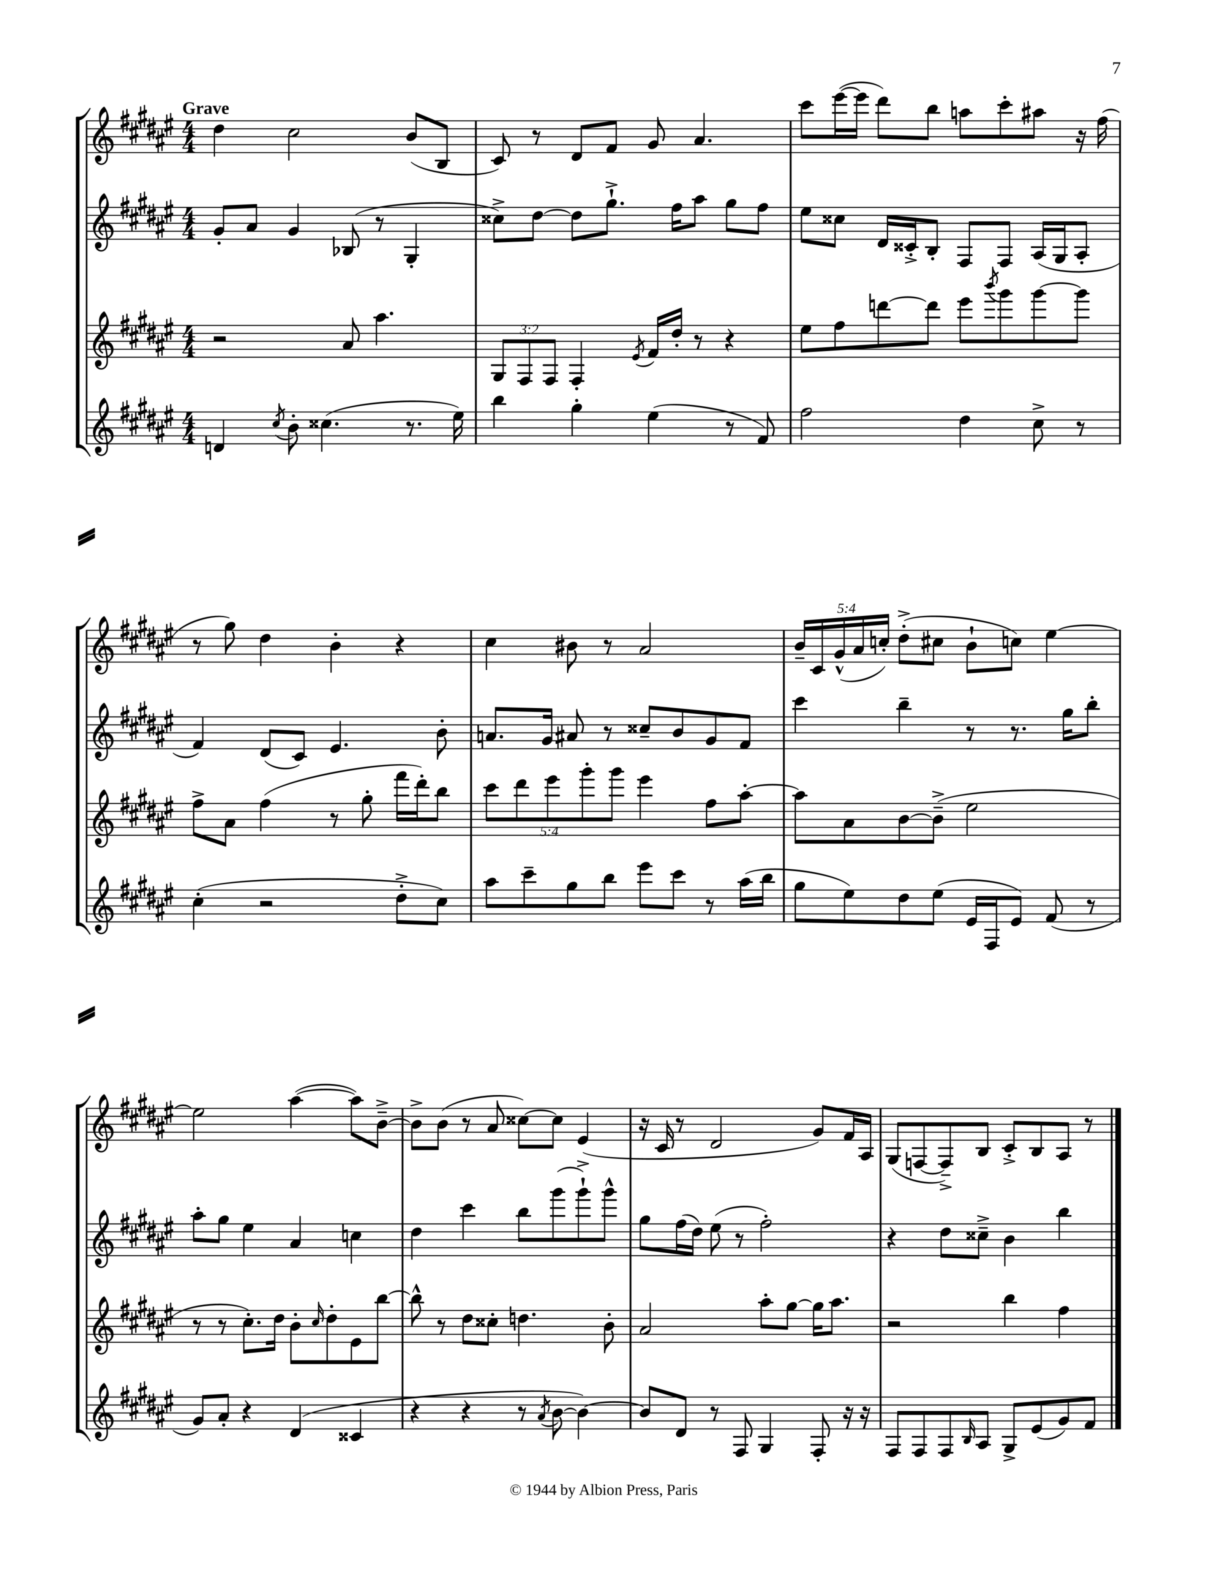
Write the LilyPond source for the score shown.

<<
\new StaffGroup <<
\new Staff = "s0" {
    \clef treble \key fis \major \numericTimeSignature \time 4/4 \override Staff.TupletNumber.text = #tuplet-number::calc-fraction-text \tempo "Grave"
    dis''4 cis''2 b'8( b8 |
    cis'8) r8 dis'8 fis'8 gis'8 ais'4. |
    cis'''8 eis'''16~( eis'''16 dis'''8) b''8 a''8 cis'''8-. ais''8 r16 fis''16( |
    r8 gis''8) dis''4 b'4-. r4 |
    cis''4 bis'8 r8 ais'2 |
    \tuplet 5/4 { b'16-- cis'16 gis'16-^( ais'16 c''16-.) } dis''8-.->( cis''8 b'8-! c''8) eis''4~ |
    eis''2 ais''4~( ais''8) b'8~---> |
    b'8-> b'8( r8 ais'8 cisis''8~) cisis''8 eis'4( |
    r16 cis'16 r8 dis'2 gis'8) fis'16 ais16 |
    gis8( f8~ f8--->) b8 cis'8-.-> b8 ais8 r8 \bar "|." |
}
\new Staff = "s1" {
    \clef treble \key fis \major \numericTimeSignature \time 4/4
    gis'8-. ais'8 gis'4 bes8( r8 gis4-. |
    cisis''8->) dis''8~ dis''8 gis''8.-!-> fis''16 ais''8 gis''8 fis''8 |
    eis''8 cisis''8 dis'16 cisis'16-.-> b8-. fis8 fis8 ais16( gis16 ais8-. |
    fis'4) dis'8( cis'8) eis'4. b'8-. |
    a'8. gis'16 ais'8 r8 cisis''8-- b'8 gis'8 fis'8 |
    cis'''4 b''4-- r8 r8. gis''16 b''8-. |
    ais''8-. gis''8 eis''4 ais'4 c''4 |
    dis''4 cis'''4 b''8 gis'''8( gis'''8-!->) gis'''8-^ |
    gis''8 fis''16( dis''16) eis''8( r8 fis''2-.) |
    r4 dis''8 cisis''8---> b'4 b''4 \bar "|." |
}
\new Staff = "s2" {
    \clef treble \key fis \major \numericTimeSignature \time 4/4 \override Staff.TupletNumber.text = #tuplet-number::calc-fraction-text
    r2 ais'8 ais''4. |
    \tuplet 3/2 { gis8 fis8 fis8 } fis4-. \acciaccatura { eis'8 } fis'16 dis''16-. r8 r4 |
    eis''8 fis''8 d'''8~ d'''8 eis'''8 \acciaccatura { b'''8 } gis'''8 gis'''8~ gis'''8 |
    fis''8-> ais'8 fis''4( r8 gis''8-. fis'''16 dis'''16-.) b''8 |
    \tuplet 5/4 { cis'''8 dis'''8 eis'''8 gis'''8-. gis'''8 } eis'''4 fis''8 ais''8~-. |
    ais''8 ais'8 b'8~ b'8--->( eis''2 |
    r8 r8 cis''8.-.) dis''16 b'8-. \grace { cis''16 } dis''8-. eis'8 b''8~ |
    b''8-^ r8 dis''8 cisis''8-. d''4. b'8-. |
    ais'2 ais''8-. gis''8~ gis''16 ais''8. |
    r2 b''4 fis''4 \bar "|." |
}
\new Staff = "s3" {
    \clef treble \key fis \major \numericTimeSignature \time 4/4
    d'4 \acciaccatura { cis''8 } b'8-. cisis''4.( r8. eis''16) |
    b''4 gis''4-. eis''4( r8 fis'8) |
    fis''2 dis''4 cis''8-> r8 |
    cis''4-.( r2 dis''8-.-> cis''8) |
    ais''8 cis'''8-- gis''8 b''8 eis'''8 cis'''8 r8 ais''16( b''16 |
    gis''8 eis''8) dis''8 eis''8( eis'16 fis16 eis'8) fis'8( r8 |
    gis'8) ais'8-. r4 dis'4( cisis'4 |
    r4 r4 r8 \acciaccatura { ais'8 } b'8~ b'4~) |
    b'8 dis'8 r8 fis8 gis4 fis8-. r16 r16 |
    fis8 fis8 fis8 \grace { b16 } ais8 gis8-> eis'8( gis'8) fis'8 \bar "|." |
}
>>
>>
\layout { \context { \Score \remove "Bar_number_engraver" } }
